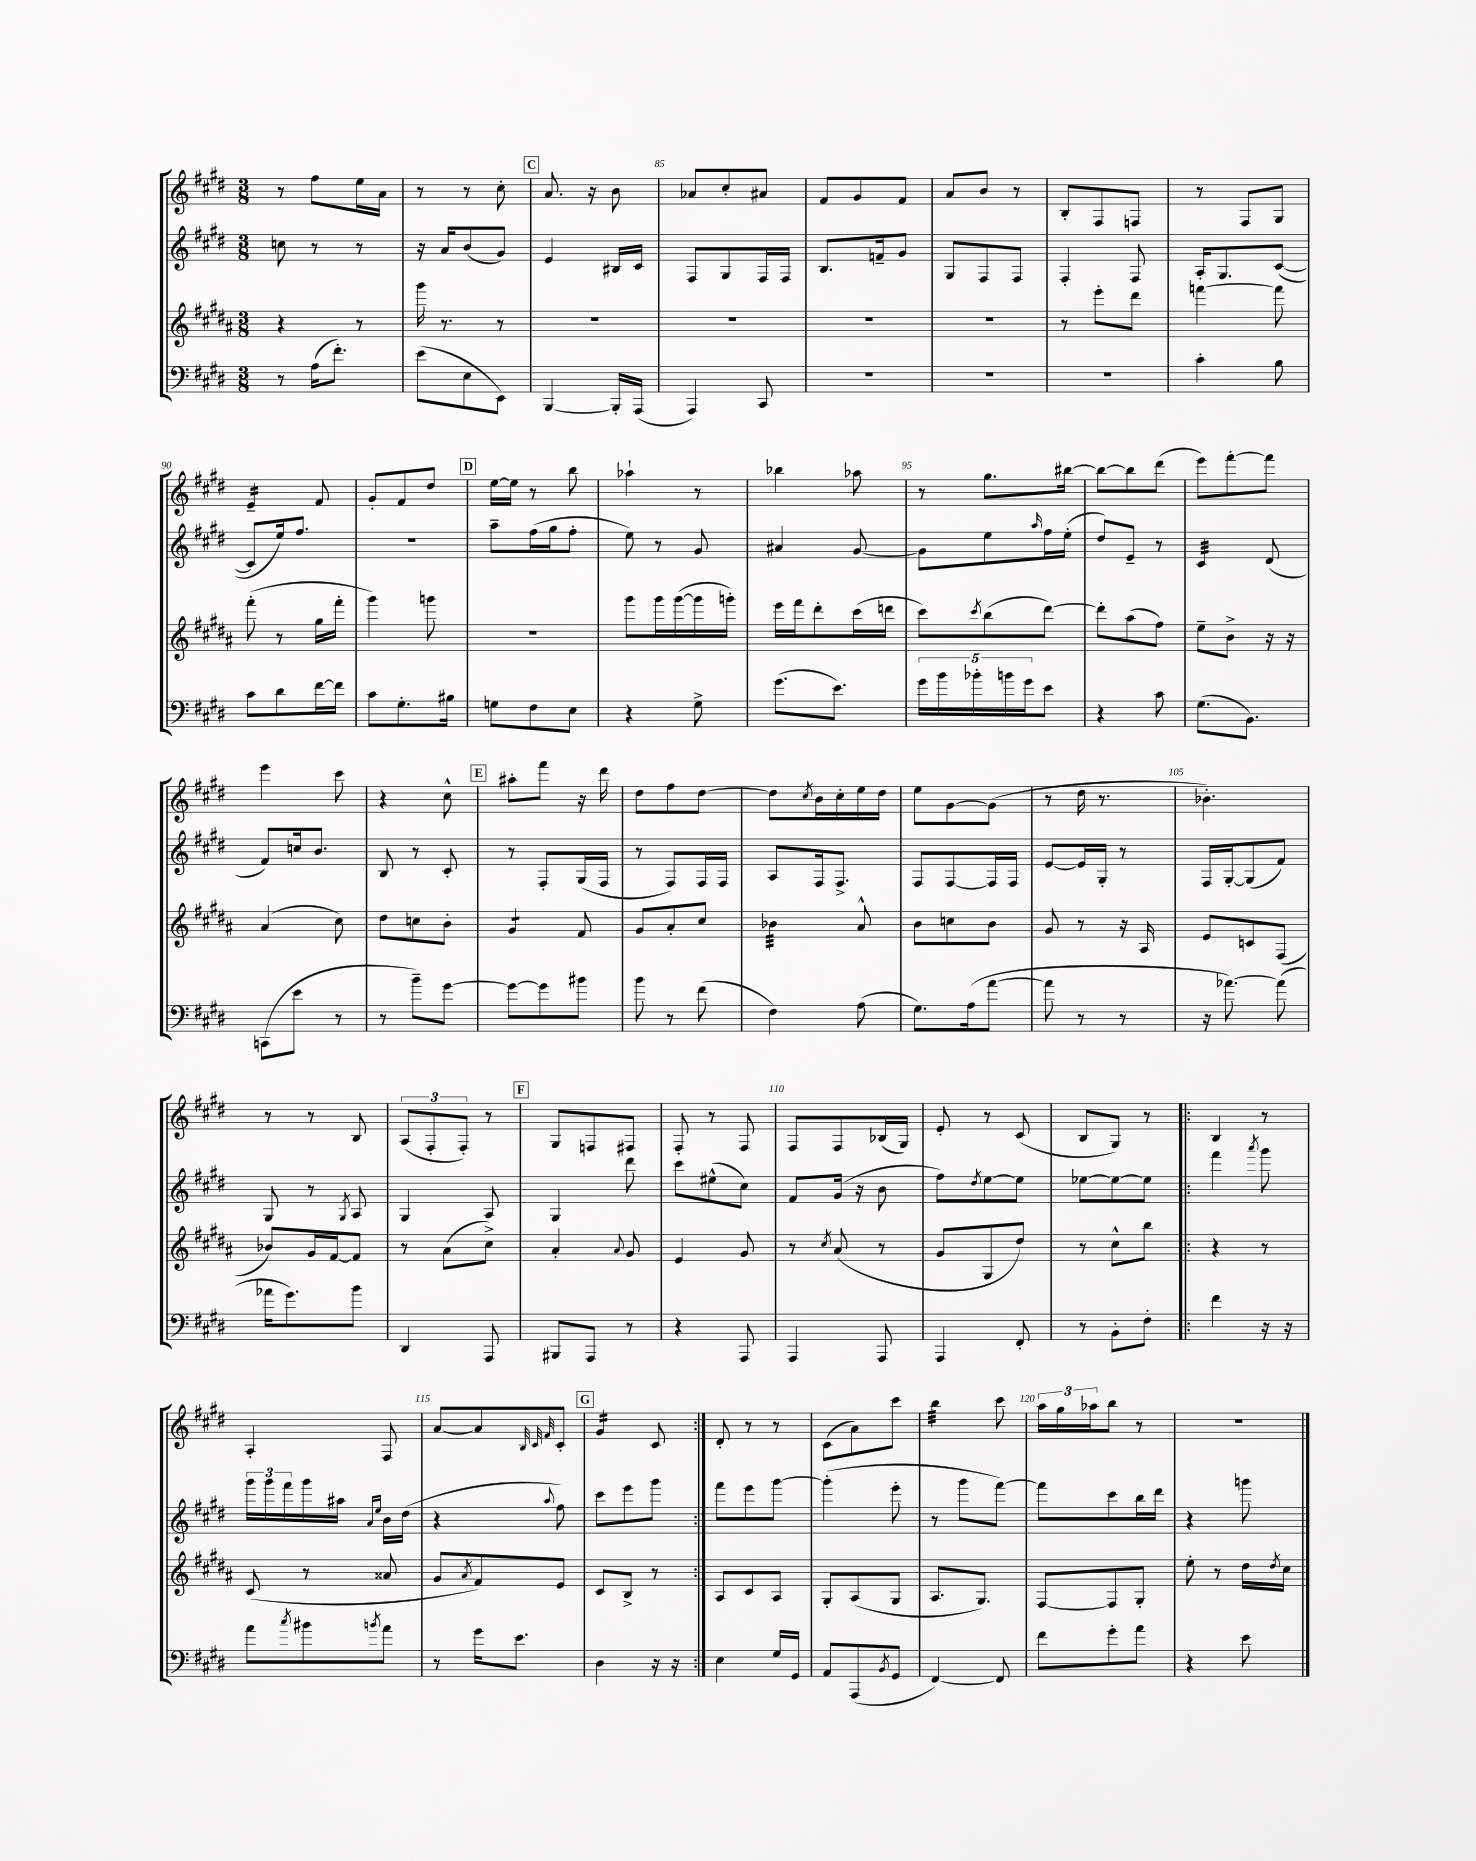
<<
\new StaffGroup <<
\new Staff = "s0" {
    \clef treble \key e \major \numericTimeSignature \time 3/8
    r8 fis''8 e''16 a'16 |
    r8 r8 cis''8-. |
    \mark \markup { \box "C" } a'8. r16 b'8 |
    aes'8 cis''8-. ais'8 |
    fis'8 gis'8 fis'8 |
    a'8 b'8 r8 |
    b8-. fis8 f8 |
    r8 fis8 gis8 |
    e'4:16-- fis'8 |
    gis'8-. fis'8 dis''8 |
    \mark \markup { \box "D" } e''16~ e''16 r8 b''8 |
    aes''4-! r8 |
    bes''4 aes''8 |
    r8 gis''8. bis''16~ |
    bis''8~ bis''8 dis'''8( |
    e'''8) fis'''8~-. fis'''8 |
    e'''4 cis'''8 |
    r4 cis''8-^ |
    \mark \markup { \box "E" } ais''8-. fis'''8 r16 dis'''16 |
    dis''8 fis''8 dis''8~ |
    dis''8 \acciaccatura { cis''8 } b'16 cis''16-. e''16 dis''16 |
    e''8 gis'8~ gis'8( |
    r8 dis''16 r8. |
    bes'4.-.) |
    r8 r8 b8 |
    \tuplet 3/2 { a8( fis8-. fis8-.) } r8 |
    \mark \markup { \box "F" } gis8 f8 fis8 |
    fis8-. r8 fis8 |
    fis8 fis8 bes16( gis16) |
    e'8-. r8 cis'8( |
    b8 gis8) r8 |
    \repeat volta 2 { b4 r8 |
    a4-. fis8 |
    a'8~ a'8 \grace { b32 cis'32 fis'32 } cis'8-. |
    \mark \markup { \box "G" } gis'4:16 cis'8 | }
    dis'8-. r8 r8 |
    cis'8( a'8) cis'''8 |
    b''4:32 cis'''8 |
    \tuplet 3/2 { a''16 gis''16 aes''16 } b''8 r8 |
    R4. \bar "|." |
}
\new Staff = "s1" {
    \clef treble \key e \major \numericTimeSignature \time 3/8
    c''8 r8 r8 |
    r16 a'16 b'8( gis'8) |
    \mark \markup { \box "C" } e'4 bis16 cis'16 |
    fis8 gis8 fis16 fis16 |
    b8. f'16-- gis'8 |
    gis8 fis8 fis8 |
    fis4-. fis8 |
    a16-. gis8. cis'8~( |
    cis'8 e''16) fis''8. |
    R4. |
    \mark \markup { \box "D" } a''8-- fis''16( gis''16 fis''8-. |
    e''8) r8 gis'8 |
    ais'4 gis'8~ |
    gis'8 e''8 \grace { a''16 } fis''16 e''16-.( |
    dis''8) e'8-- r8 |
    cis'4:32 dis'8( |
    fis'8) c''16 b'8. |
    b8 r8 cis'8-. |
    \mark \markup { \box "E" } r8 fis8-. gis16( fis16 |
    r8 fis8) fis16 fis16 |
    a8 fis16 fis8.-> |
    fis8 fis8~ fis16 fis16 |
    e'8~ e'16 gis16-. r8 |
    fis16 gis16~-. gis8( fis'8) |
    gis8 r8 \acciaccatura { gis8 } a8 |
    gis4 a8 |
    \mark \markup { \box "F" } gis4 dis'''8 |
    cis'''8 eis''8-^( cis''8) |
    fis'8 gis'16( r16 b'8 |
    fis''8) \acciaccatura { dis''8 } e''8~ e''8 |
    ees''8~ ees''8~ ees''8 |
    \repeat volta 2 { fis'''4 \acciaccatura { a'''8 } gis'''8 |
    \tuplet 3/2 { gis'''16 gis'''16 fis'''16 } gis'''16 ais''16 \grace { a'16 e''16 } b'16 dis''16( |
    r4 \appoggiatura { a''8 } fis''8) |
    \mark \markup { \box "G" } cis'''8 e'''8 gis'''8 | }
    fis'''8 e'''8 gis'''8~ |
    gis'''4-.( e'''8-. |
    r8 gis'''8 fis'''8~) |
    fis'''8 cis'''8 b''16 dis'''16 |
    r4 g'''8 \bar "|." |
}
\new Staff = "s2" {
    \clef treble \key b \major \numericTimeSignature \time 3/8
    r4 r8 |
    gis'''16 r8. r8 |
    \mark \markup { \box "C" } R4. |
    R4. |
    R4. |
    R4. |
    r8 e'''8-. dis'''8 |
    f'''4~ f'''8 |
    fis'''8-.( r8 gis''16 fis'''16-. |
    gis'''4) g'''8 |
    \mark \markup { \box "D" } R4. |
    gis'''8 gis'''16 gis'''16~( gis'''16 g'''16-.) |
    e'''16 fis'''16 dis'''8-. cis'''16( d'''16 |
    cis'''8) \acciaccatura { cis'''8 } b''8( dis'''8~) |
    dis'''8-. ais''8( fis''8) |
    e''8-- b'8-> r16 r16 |
    ais'4( cis''8) |
    dis''8 c''8 b'8-. |
    \mark \markup { \box "E" } gis'4:8 fis'8 |
    gis'8 ais'8-. cis''8 |
    bes'4:32 ais'8-^ |
    b'8 c''8 b'8 |
    gis'8 r8 r16 ais16 |
    e'8 c'8 fis8( |
    bes'8) gis'16 fis'16~ fis'8 |
    r8 ais'8( cis''8->) |
    \mark \markup { \box "F" } ais'4-. \appoggiatura { ais'8 } gis'8 |
    e'4 gis'8 |
    r8 \acciaccatura { cis''8 } ais'8( r8 |
    gis'8 gis8 dis''8) |
    r8 cis''8-^ b''8 |
    \repeat volta 2 { r4 r8 |
    cis'8( r8 aisis'8 |
    gis'8 \acciaccatura { ais'8 } fis'8) e'8 |
    \mark \markup { \box "G" } cis'8 b8-> r8 | }
    ais8 cis'8 ais8 |
    gis8-. ais8( gis8 |
    ais8. gis8.) |
    fis8~ fis8 gis8-. |
    e''8-. r8 dis''16 \acciaccatura { dis''8 } cis''16 \bar "|." |
}
\new Staff = "s3" {
    \clef bass \key e \major \numericTimeSignature \time 3/8
    r8 a16( fis'8.-.) |
    e'8( e8 e,8) |
    \mark \markup { \box "C" } b,,4~ b,,16-. a,,16( |
    a,,4) cis,8 |
    R4. |
    R4. |
    R4. |
    cis'4-. b8 |
    cis'8 dis'8 fis'16~ fis'16 |
    cis'8 gis8.-. bis16 |
    \mark \markup { \box "D" } g8 fis8 e8 |
    r4 gis8-> |
    gis'8.( e'8.) |
    \tuplet 5/4 { gis'16 b'16 bes'16-. b'16 gis'16 } e'8 |
    r4 cis'8 |
    gis8.( b,8.) |
    c,8( e'8 r8 |
    r8 b'8--) gis'8~ |
    \mark \markup { \box "E" } gis'8~ gis'8 bis'8 |
    b'8 r8 fis'8( |
    fis4) a8( |
    gis8.) a16( a'8~ |
    a'8 r8 r8 |
    r16 aes'8.~) aes'8( |
    aes'16 gis'8.) b'8 |
    dis,4 a,,8 |
    \mark \markup { \box "F" } bis,,8 a,,8 r8 |
    r4 a,,8 |
    a,,4 a,,8 |
    a,,4 fis,8-. |
    r8 b,8-. fis8-. |
    \repeat volta 2 { fis'4 r16 r16 |
    a'8 \acciaccatura { cis''8 } bis'8 \acciaccatura { b'8 } a'8 |
    r8 gis'16 e'8. |
    \mark \markup { \box "G" } dis4 r16 r16 | }
    e4 gis16 gis,16 |
    a,8 a,,8( \acciaccatura { b,8 } gis,8 |
    fis,4~) fis,8 |
    fis'8 gis'8-. a'8 |
    r4 e'8 \bar "|." |
}
>>
>>
\layout { \context { \Score currentBarNumber = #82 \override BarNumber.break-visibility = ##(#f #t #t) barNumberVisibility = #(every-nth-bar-number-visible 5) } }
